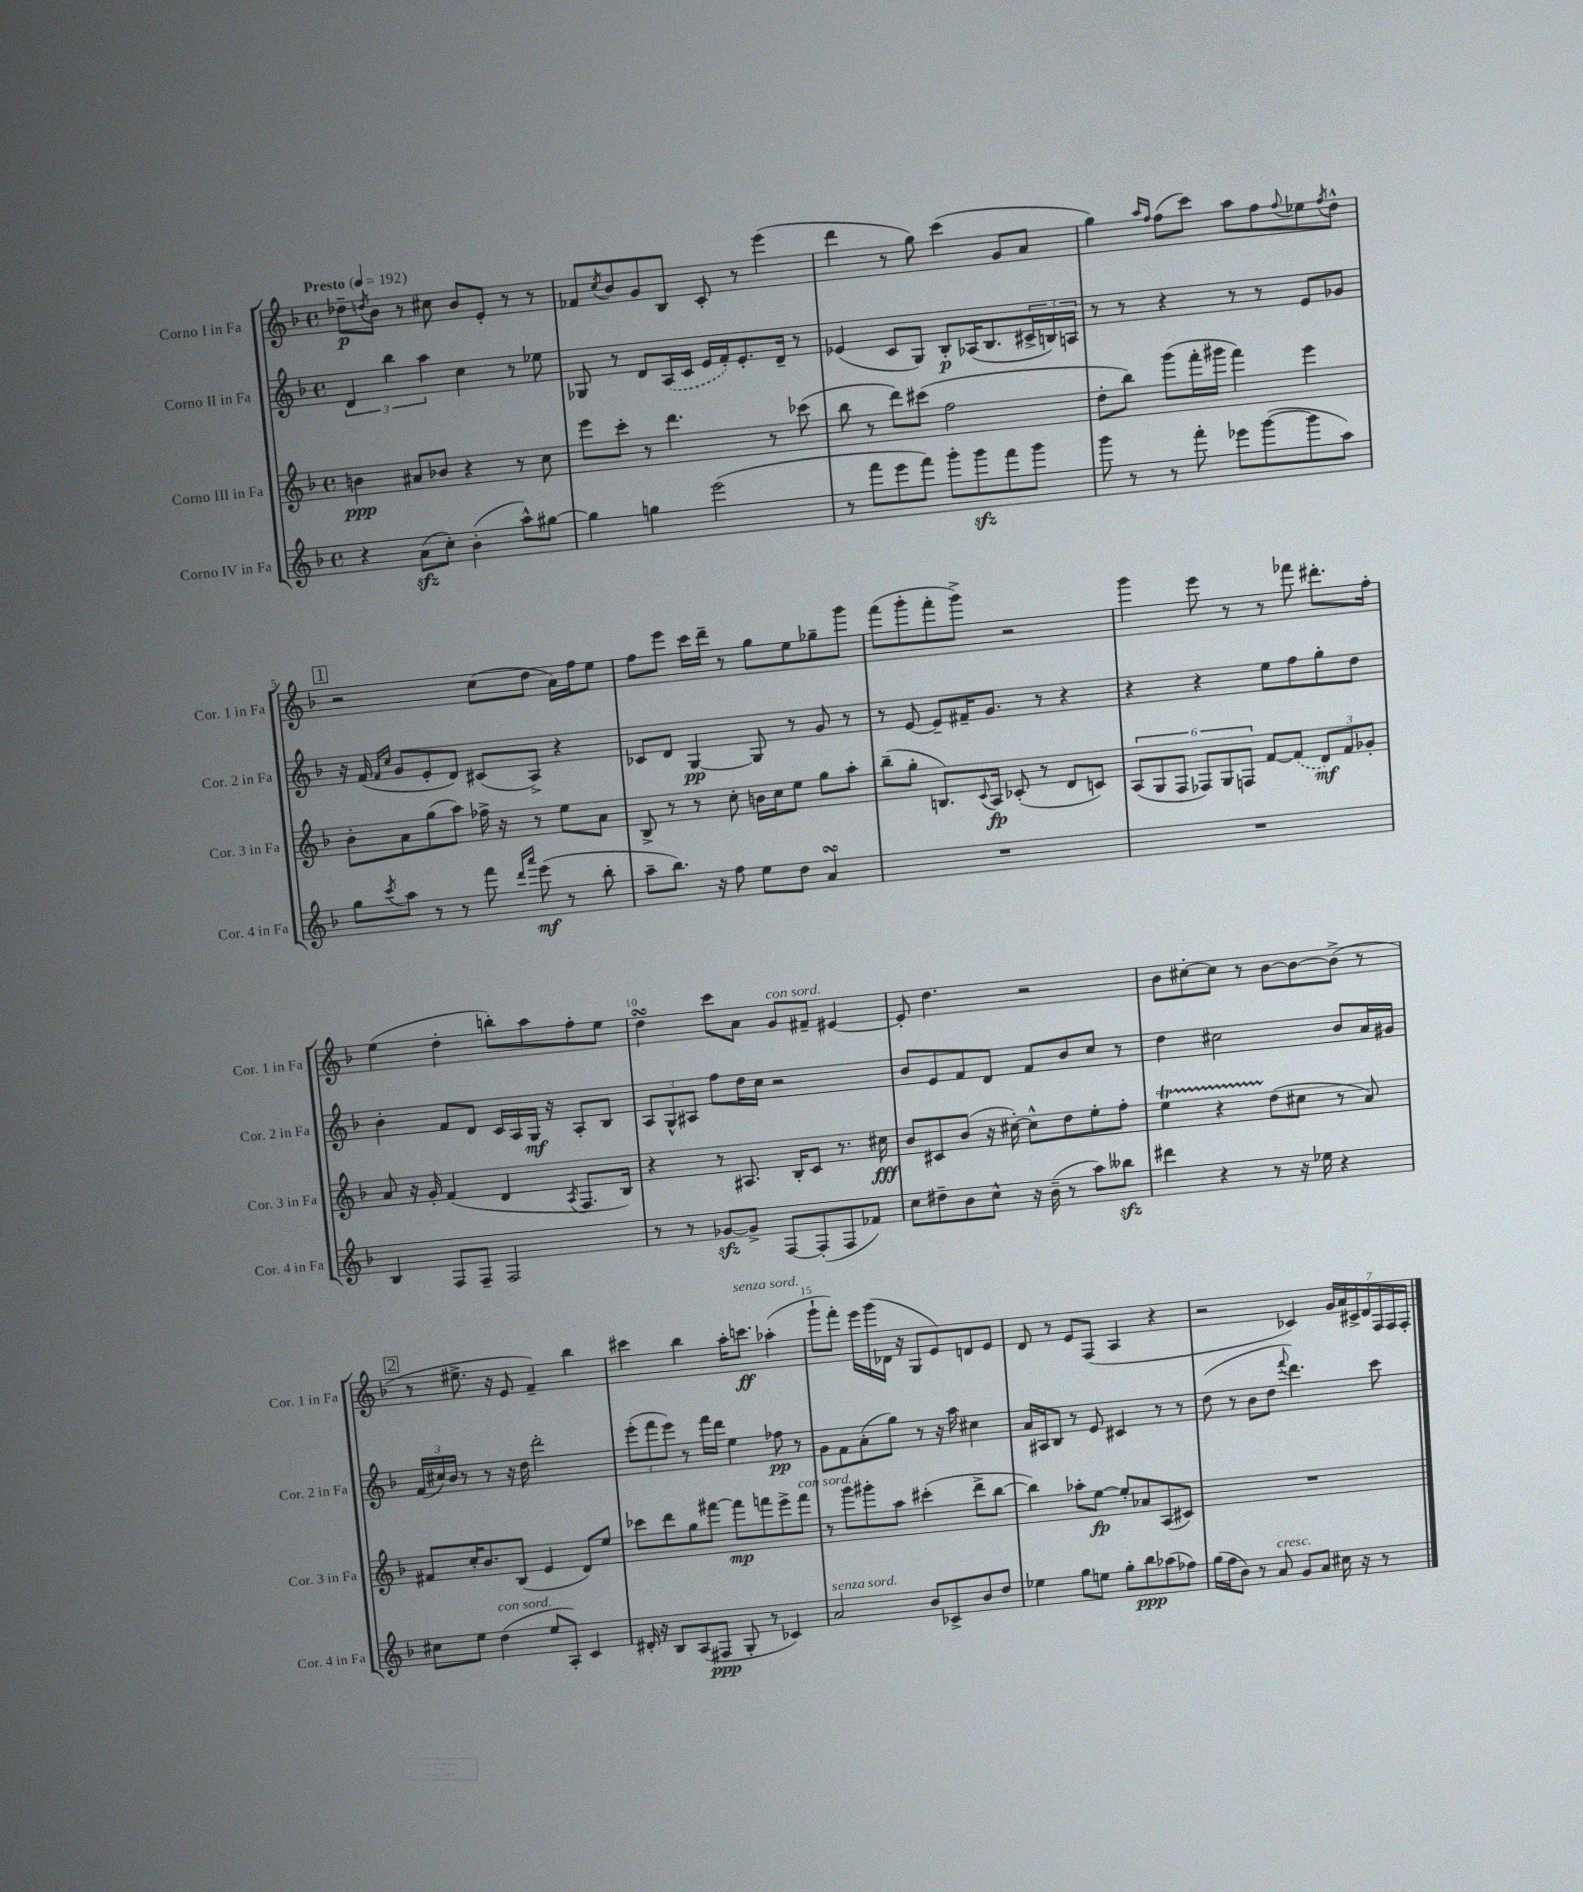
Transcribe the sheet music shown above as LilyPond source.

<<
\new StaffGroup <<
\new Staff = "s0" \with { instrumentName = "Corno I in Fa" shortInstrumentName = "Cor. 1 in Fa" } {
    \clef treble \key f \major \defaultTimeSignature \time 4/4 \tempo "Presto" 4 = 192
    des''8--\p \acciaccatura { d''8 } bes'8 r8 cis''8 bes'8 e'8-. r8 r8 |
    fes'8 \acciaccatura { c''8 } bes'8 g'8 bes8 c'8-. r8 e'''4( |
    d'''4 r8 g''8) c'''4( g'8 a'8 |
    g''4) \grace { a''16 f''16 } f''8( c'''8) a''8 f''8 \appoggiatura { f''8 } ees''8 \acciaccatura { f''8 } d''8-^ |
    \mark \markup { \box "1" } r2 c''8( d''8 a'16) f''16 e''8 |
    f''8 e'''8 c'''16 d'''16-- r8 g''8 e''8 ges''8-- g'''8 |
    f'''8( g'''8-. f'''8-. g'''8->) r2 |
    g'''4 e'''8 r8 r8 fes'''8 dis'''8.-. f''16-. |
    e''4( d''4-. b''8-.) a''8 f''8-. e''8 |
    d''4\turn c'''8 a'8 g'8^\markup { \italic "con sord." } fis'8-- eis'4~ |
    eis'8-. d''4. r2 |
    bes'8 cis''8~-. cis''8 r8 bes'8~ bes'8~ bes'8->( r8 |
    \mark \markup { \box "2" } r8 eis''8.-> r16 e'8 f'4--) bes''4 |
    cis'''4 bes''4 a''16-. c'''8.\ff^\markup { \italic "senza sord." } aes''4-.( |
    g'''8-! f'''8-.) e'''16 g'''16( des'16 r16 g8 e'8) d'8 e'8 |
    d'8 r8 e'8 f8( a4 r4 |
    r2 ces'4) \tuplet 7/4 { g'16 a'16 cis'16-> d'16 f16 f16 f16-. } \bar "|." |
}
\new Staff = "s1" \with { instrumentName = "Corno II in Fa" shortInstrumentName = "Cor. 2 in Fa" } {
    \clef treble \key f \major \defaultTimeSignature \time 4/4
    \tuplet 3/2 { d'4 bes''4 a''4 } c''4 r8 ees''8 |
    ges8 r8 d'8 \once \slurDashed a16( c'16 e'16 f'16-.) e'8.-. d'16-- r8 |
    ees'4( c'8 g8) bes8-.\p aes16( bes8. \tuplet 3/2 { cis'16-> b16) a16 } |
    r8 r8 r4 r8 r8 e'8 ges'8 |
    \mark \markup { \box "1" } r16 f'16( \grace { f'16 c''16 } g'8 e'8-. d'8) cis'8( a8->) r4 |
    ces'8 d'8 g4~\pp g8 r8 g'8 r8 |
    r8 e'8~ e'8-- fis'16-- g'8. r8 r4 |
    r4 r4 e''8 f''8 g''8-. d''8 |
    bes'4-. f'8 d'8 c'16 a16 g16\mf r16 a8-. bes8 |
    \tuplet 3/2 { a8 g8-^ ais8 } f''8 d''16 c''16 r2 |
    bes'8 e'8 f'8 d'8 f'8 bes'8 c''8 r8 |
    d''4 cis''2 bes'8 a'16 gis'16 |
    \mark \markup { \box "2" } \tuplet 3/2 { f'16( cis''16) bes'16 } r8 r8 r16 d''16 d'''2-. |
    \tuplet 3/2 { e'''8-.( f'''8 e'''8) } r8 f'''16 d'''16 e''4 fes''8\pp r8 |
    g'8 f'8 a'8-.( g''8) r8 r16 a''16 cis''4 |
    a'16 ais16 bes8 r8 e'8 cis'4 r8 r8 |
    d''8( r8 bes'8 d''8 \appoggiatura { f'''8 } d'''4.) c'''8 \bar "|." |
}
\new Staff = "s2" \with { instrumentName = "Corno III in Fa" shortInstrumentName = "Cor. 3 in Fa" } {
    \clef treble \key f \major \defaultTimeSignature \time 4/4
    b'4\ppp ais'8 bes'8 r4 r8 c''8 |
    e'''8 c'''8-. r8 d'''4. r8 ces'''8( |
    bes''8 r8 d'''8) cis'''8( f''2 |
    d''8-. bes''8) g'''8( f'''16-. gis'''16 f'''4) e'''4 |
    \mark \markup { \box "1" } bes'8-. a'8 g''8( a''8) fes''16-> r16 r8 e''8 a'8 |
    bes8-> r8 r8 c''8-. b'16 c''16 e''8 g''8 a''8-. |
    bes''8--( g''8-. b8.) \appoggiatura { c'8 } a16\fp ces'8-.( r8 d'8 c'8) |
    \tuplet 6/4 { a8( g8 f8 fes8) g8 f8 } f'8~ \once \slurDashed f'8( \tuplet 3/2 { d'8\mf) f'8 ges'8-. } |
    a'8 r16 g'16-. f'4( d'4 \acciaccatura { a8 } f8. bes16) |
    r4 r8 ais8. bes16-. c'8 r8. cis''16\fff |
    bes'8 cis'8 bes'8( r16 cis''16~-.) cis''8-^ d''8 e''8-. f''8-. |
    e''4\startTrillSpan r4 d''8\stopTrillSpan( cis''8 r8 a'8) |
    \mark \markup { \box "2" } fis'8 c''16-. bes'8. bes8( e'4 d'8) e''8 |
    ces'''8 d'''8 g''8 fis'''8~ fis'''8\mp f'''8 e'''8-> f'''8^\markup { \italic "con sord." } |
    r8 g'''8 gis'''8-. a''8 cis'''4-.( d'''8-> bes''8~ |
    bes''4) aes''8-. e''8~\fp e''8-. aes'8 a8( cis'8) |
    R1 \bar "|." |
}
\new Staff = "s3" \with { instrumentName = "Corno IV in Fa" shortInstrumentName = "Cor. 4 in Fa" } {
    \clef treble \key f \major \defaultTimeSignature \time 4/4
    r4 a'8\sfz( c''8-.) bes'4-.( a''8-^) gis''8~ |
    gis''4 g''4 e'''2( |
    r8 f'''8 e'''8 f'''8) g'''8-. g'''8\sfz f'''8 g'''8 |
    g'''8 r8 r8 f'''8-. ees'''8 g'''8~( g'''8 a''8) |
    \mark \markup { \box "1" } g''8 \acciaccatura { c'''8 } a''8 r8 r8 f'''8 \grace { d'''16 a'''16 } e'''8\mf( r8 bes''8-. |
    a''8-- bes''8.) r16 f''8 e''8 d''8 a'4\turn |
    R1 |
    R1 |
    bes4 f8 f8-- f2 |
    r8 r8 ges'8~\sfz ges'8-> f8~ f8-.( f8 fes'8) |
    c''8 dis''8-- bes'8 c''8-^ r16 bes'16--( r8 a''8) beses''8\sfz |
    dis'''4 r4 r8 r16 ees''16 r4 |
    \mark \markup { \box "2" } cis''8 e''8 d''4^\markup { \italic "con sord." }( e''8 a8-.) c'4 |
    dis'16-. r16 bes8 a8( fis8\ppp g8-. r8 ces'4) |
    a'2^\markup { \italic "senza sord." } bes'8 ces'8-> bes'8 d''8 |
    ees''4 g''8 e''8 g''8-. bes''8\ppp aes''8( fes''8) |
    g''16( f''16 bes'8) r8 a'8^\markup { \italic "cresc." } g'8 a'8 cis''16 r16 r8 \bar "|." |
}
>>
>>
\layout { \context { \Score \override BarNumber.break-visibility = ##(#f #t #t) barNumberVisibility = #(every-nth-bar-number-visible 5) } }
